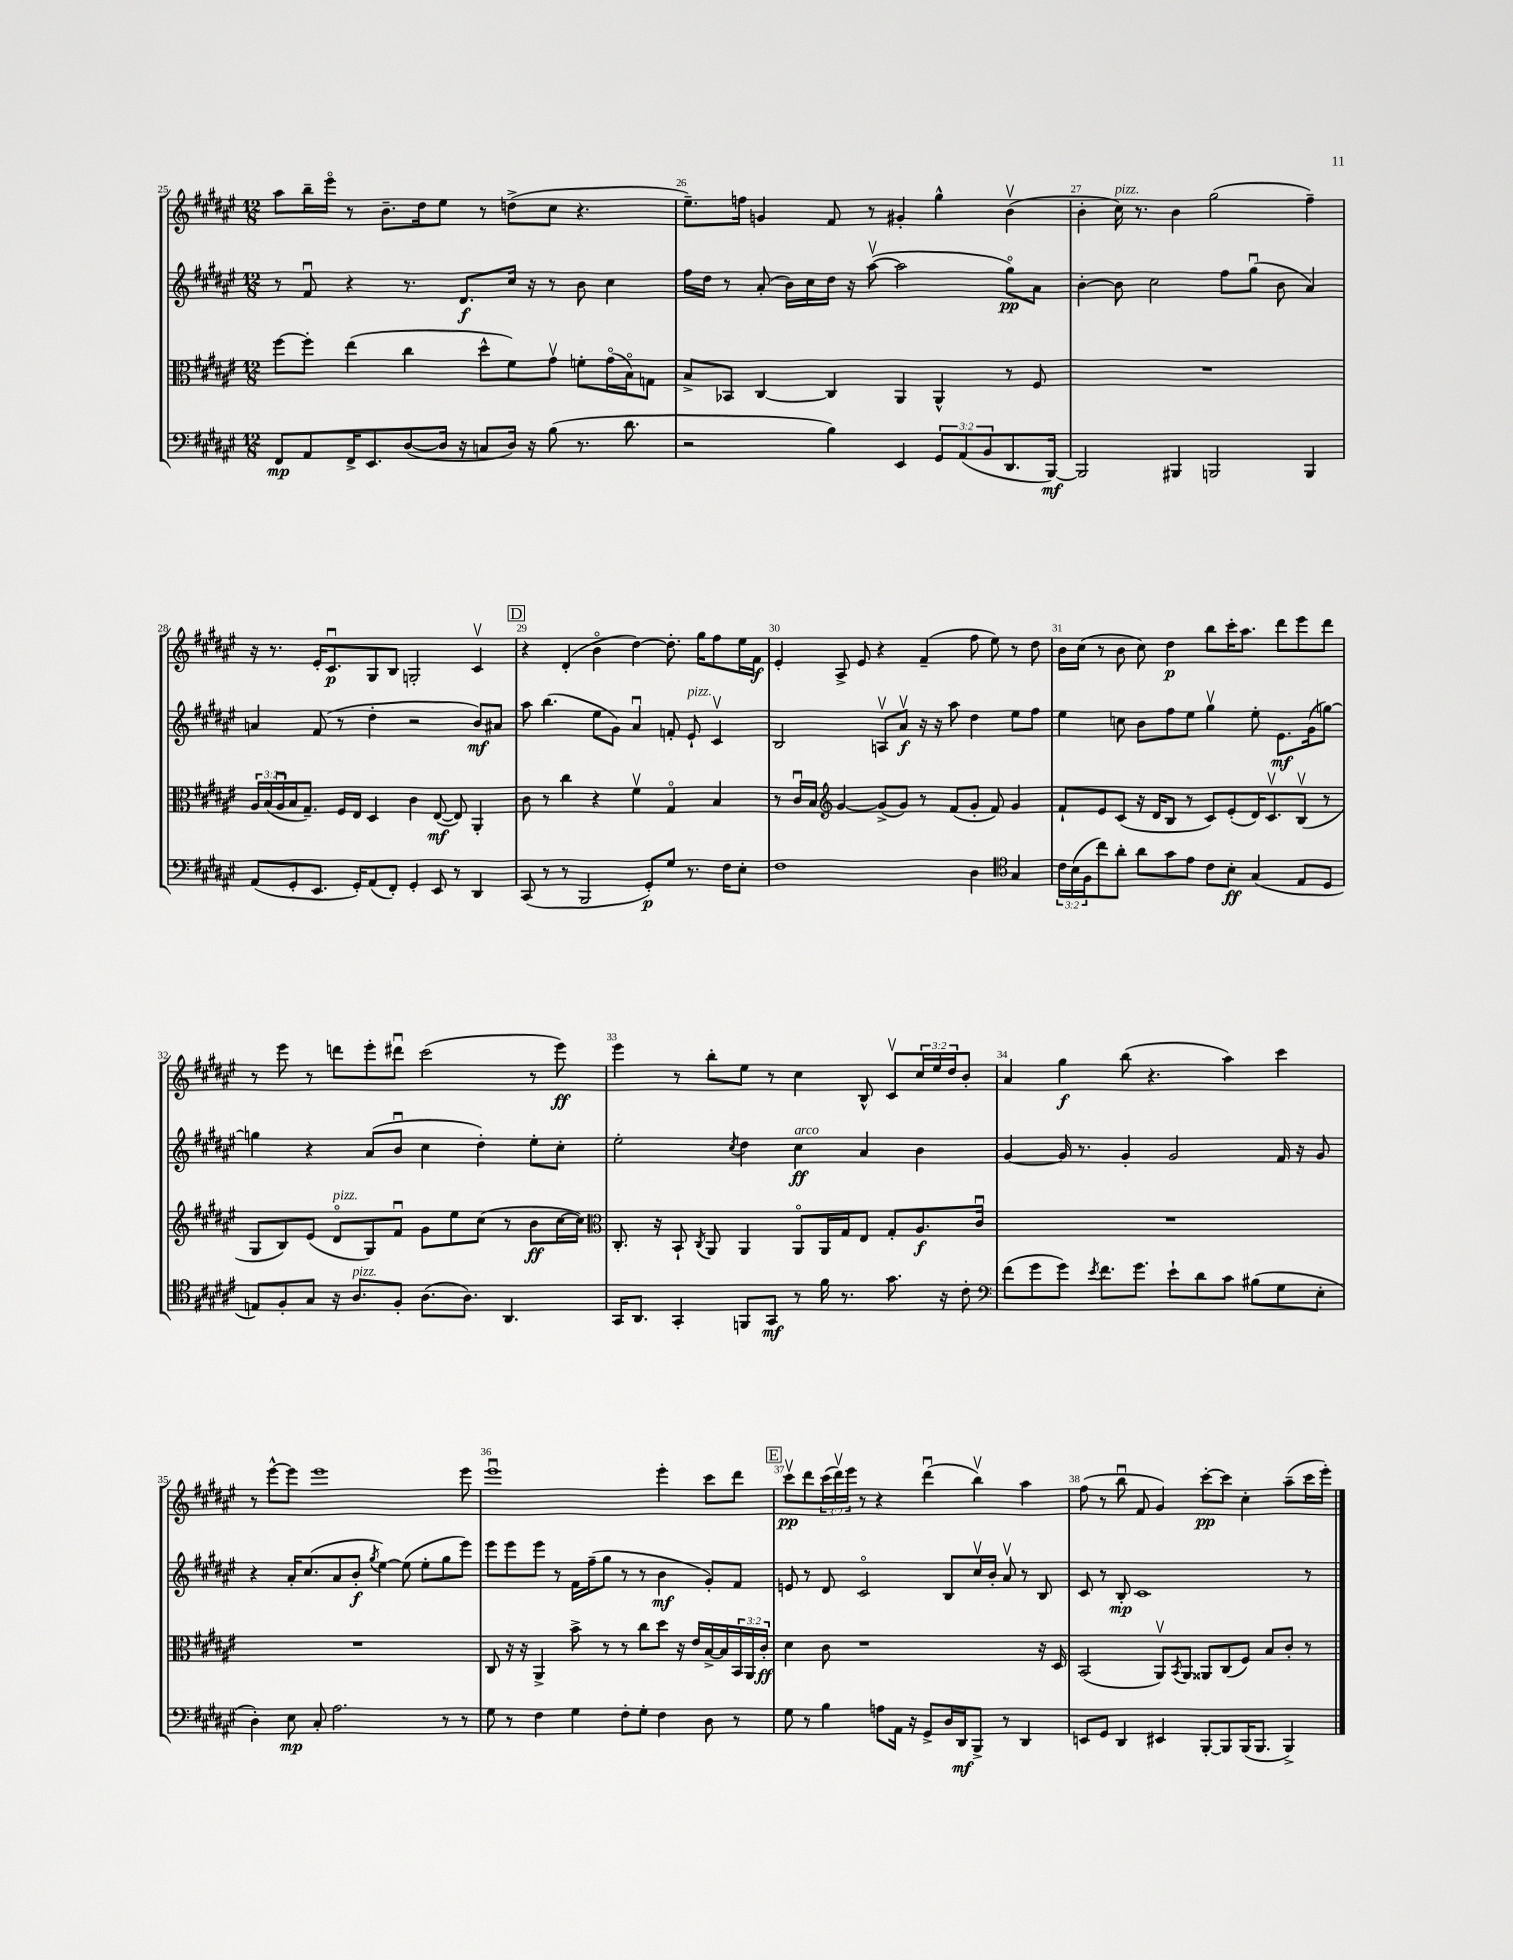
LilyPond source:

<<
\new StaffGroup <<
\new Staff = "s0" {
    \clef treble \key fis \major \numericTimeSignature \time 12/8 \override Staff.TupletNumber.text = #tuplet-number::calc-fraction-text
    ais''8 b''16-- eis'''16\flageolet r8 b'8.-- dis''16 eis''8 r8 d''8->( cis''8 r4. |
    eis''8.--) f''16 g'4 fis'8 r8 gis'4-. gis''4-^ b'4\upbow( |
    b'4-. cis''16^\markup { \italic "pizz." }) r8. b'4 gis''2( fis''4--) |
    r16 r8. eis'16-. cis'8.\downbow\p gis8 b8 g2-. cis'4\upbow |
    \mark \markup { \box "D" } r4 dis'4-.( b'4\flageolet dis''4~) dis''8.-. gis''16 fis''8 eis''16 fis'16\f |
    eis'4-. ais8-> eis'8 r4 fis'4--( fis''8 eis''8) r8 dis''8 |
    b'16 cis''16( r8 b'8 cis''8) dis''4\p b''8 cis'''16-. ais''8. dis'''8 eis'''8 dis'''8 |
    r8 eis'''8 r8 d'''8 eis'''8-. dis'''8\downbow cis'''2( r8 eis'''8\ff) |
    eis'''4 r8 b''8-. eis''8 r8 cis''4 b8-^ cis'8\upbow \tuplet 3/2 { cis''16 eis''16 dis''16 } b'8-. |
    ais'4 gis''4\f b''8( r4. ais''4) cis'''4 |
    r8 eis'''8~-^ eis'''8 eis'''1 eis'''8 |
    eis'''1\downbow eis'''4-. cis'''8 dis'''8 |
    \mark \markup { \box "E" } cis'''8\upbow\pp dis'''8 \tuplet 3/2 { cis'''16( dis'''16\upbow) eis'''16 } r8 r4 dis'''4\downbow( b''4\upbow) ais''4 |
    fis''8( r8 b''8\downbow fis'8 gis'4) cis'''8~-.\pp cis'''8 cis''4-. ais''8--( cis'''16 eis'''16-.) \bar "|." |
}
\new Staff = "s1" {
    \clef treble \key fis \major \numericTimeSignature \time 12/8
    r8 fis'8\downbow r4 r8. dis'8.\f cis''16 r16 r8 b'8 cis''4 |
    fis''16 dis''16 r8 ais'8-.( b'16) cis''16 dis''16 r16 ais''8~\upbow( ais''2 gis''8\flageolet\pp) ais'8 |
    b'4~-. b'8 cis''2 fis''8 gis''8\downbow( b'8 ais'4) |
    a'4 fis'8( r8 dis''4-. r2 b'8\mf) ais'8 |
    \mark \markup { \box "D" } ais''8 b''4.( eis''8 gis'8) ais'4\downbow f'8-. eis'8-!^\markup { \italic "pizz." } cis'4\upbow |
    b2 a8\upbow ais'8\upbow\f r16 r16 ais''8 dis''4 eis''8 fis''8 |
    eis''4 c''8 b'8 fis''8 eis''8 gis''4\upbow eis''8-. eis'8.\mf gis'16( g''8~) |
    g''4 r4 ais'8( b'8\downbow cis''4 dis''4-.) eis''8-. cis''8-. |
    eis''2-. \acciaccatura { cis''8 } dis''4 cis''4\ff^\markup { \italic "arco" } ais'4 b'4 |
    gis'4~ gis'16 r8. gis'4-. gis'2 fis'16 r16 gis'8 |
    r4 ais'16-. cis''8.( ais'8 b'8-.\f \acciaccatura { gis''8 } eis''4~) eis''8( eis''8-. gis''8 eis'''8) |
    eis'''8 eis'''8 eis'''8 r8 fis'16 fis''16--( gis''8 r8 r8 b'4\mf gis'8-.) fis'8 |
    \mark \markup { \box "E" } e'8 r8 dis'8 cis'2\flageolet b8 cis''16\upbow b'16-. ais'8\upbow r8 b8 |
    cis'8 r8 b8-.\mp cis'1 r8 \bar "|." |
}
\new Staff = "s2" {
    \clef alto \key fis \major \numericTimeSignature \time 12/8 \override Staff.TupletNumber.text = #tuplet-number::calc-fraction-text
    fis''8~ fis''8-. eis''4( cis''4 dis''8-^ fis'8) gis'8\upbow f'8-. gis'16\flageolet( b16\flageolet) g8 |
    b8-> bes,8 cis4~ cis4 ais,4 ais,4-^ r8 fis8 |
    R1. |
    \tuplet 3/2 { ais16 b16( ais16\downbow } b16 gis8.--) fis16 eis16 dis4 cis'4 eis8~\mf( eis8) ais,4-. |
    \mark \markup { \box "D" } cis'8 r8 cis''4 r4 fis'4\upbow gis4\flageolet b4 |
    r8 cis'16\downbow b16 \clef treble gis'4~ gis'8->( gis'8) r8 fis'8( gis'8-. fis'8) gis'4 |
    fis'8-! eis'8 cis'8( r16 dis'16 b8 r8 cis'8) eis'8-.( dis'16) cis'8.\upbow b8\upbow( r8 |
    gis8 b8) eis'8( dis'8\flageolet^\markup { \italic "pizz." } gis8) fis'8\downbow gis'8 eis''8 cis''8( r8 b'8\ff cis''16~ cis''16) |
    \clef alto cis8.-. r16 b,8-! \acciaccatura { cis8 } ais,8 ais,4 ais,8\flageolet ais,16 gis16 eis8 gis8-. ais8.\f cis'16\downbow |
    R1. |
    R1. |
    cis8 r16 r16 ais,4-> b'8-> r8 r8 cis''8 dis''8 r16 eis'16 b16~-> b16 \tuplet 3/2 { b,16 ais,16 cis'16-.\ff } |
    \mark \markup { \box "E" } dis'4 cis'8 r1 r16 dis16 |
    b,2( ais,8\upbow) \acciaccatura { b,8 } ais,8 aisis,8 cis8( fis8) b8 cis'8-. r8 \bar "|." |
}
\new Staff = "s3" {
    \clef bass \key fis \major \numericTimeSignature \time 12/8 \override Staff.TupletNumber.text = #tuplet-number::calc-fraction-text
    fis,8\mp ais,8 fis,16-> eis,8. dis8~( dis16 r16 c8 dis16) r16 b8( r8. dis'8. |
    r2 b4) eis,4 \tuplet 3/2 { gis,8 ais,8( b,8 } dis,8. b,,16~\mf) |
    b,,2 bis,,4 b,,2 b,,4 |
    ais,8( gis,8-. eis,8. gis,16-.) ais,8( fis,8-.) gis,4-. eis,8 r8 dis,4 |
    \mark \markup { \box "D" } cis,8( r8 r8 b,,2 gis,8-.\p) gis8 r8. fis16 eis8-. |
    fis1 dis4 \clef tenor gis4 |
    \tuplet 3/2 { cis'16 b16( fis16 } cis''8) ais'8-. ais'8 gis'8 eis'8 cis'8 b8-.\ff gis4( eis8 dis8 |
    e8) fis8-. gis8 r16 ais8.^\markup { \italic "pizz." } fis8-. ais8.( ais8.) ais,4. |
    gis,16 ais,8. gis,4-. f,8 gis,8\mf r8 fis'16 r8. gis'8. r16 cis'8-. |
    \clef bass fis'8( gis'8 gis'8) \acciaccatura { eis'8 } fis'8. gis'8. eis'8-! dis'8 cis'8 bis8( gis8 eis8-. |
    dis4-.) eis8\mp cis8-. ais2. r8 r8 |
    gis8 r8 fis4 gis4 fis8-. gis8-. fis4 dis8 r8 |
    \mark \markup { \box "E" } gis8 r8 b4 a8 ais,16 r16 gis,8-> dis16 dis,16\mf b,,8-> r8 dis,4 |
    e,8 gis,8 dis,4 eis,4 b,,8~-. b,,8 b,,16( b,,8. b,,4->) \bar "|." |
}
>>
>>
\layout { \context { \Score currentBarNumber = #25 \override BarNumber.break-visibility = ##(#f #t #t) barNumberVisibility = #all-bar-numbers-visible } }
